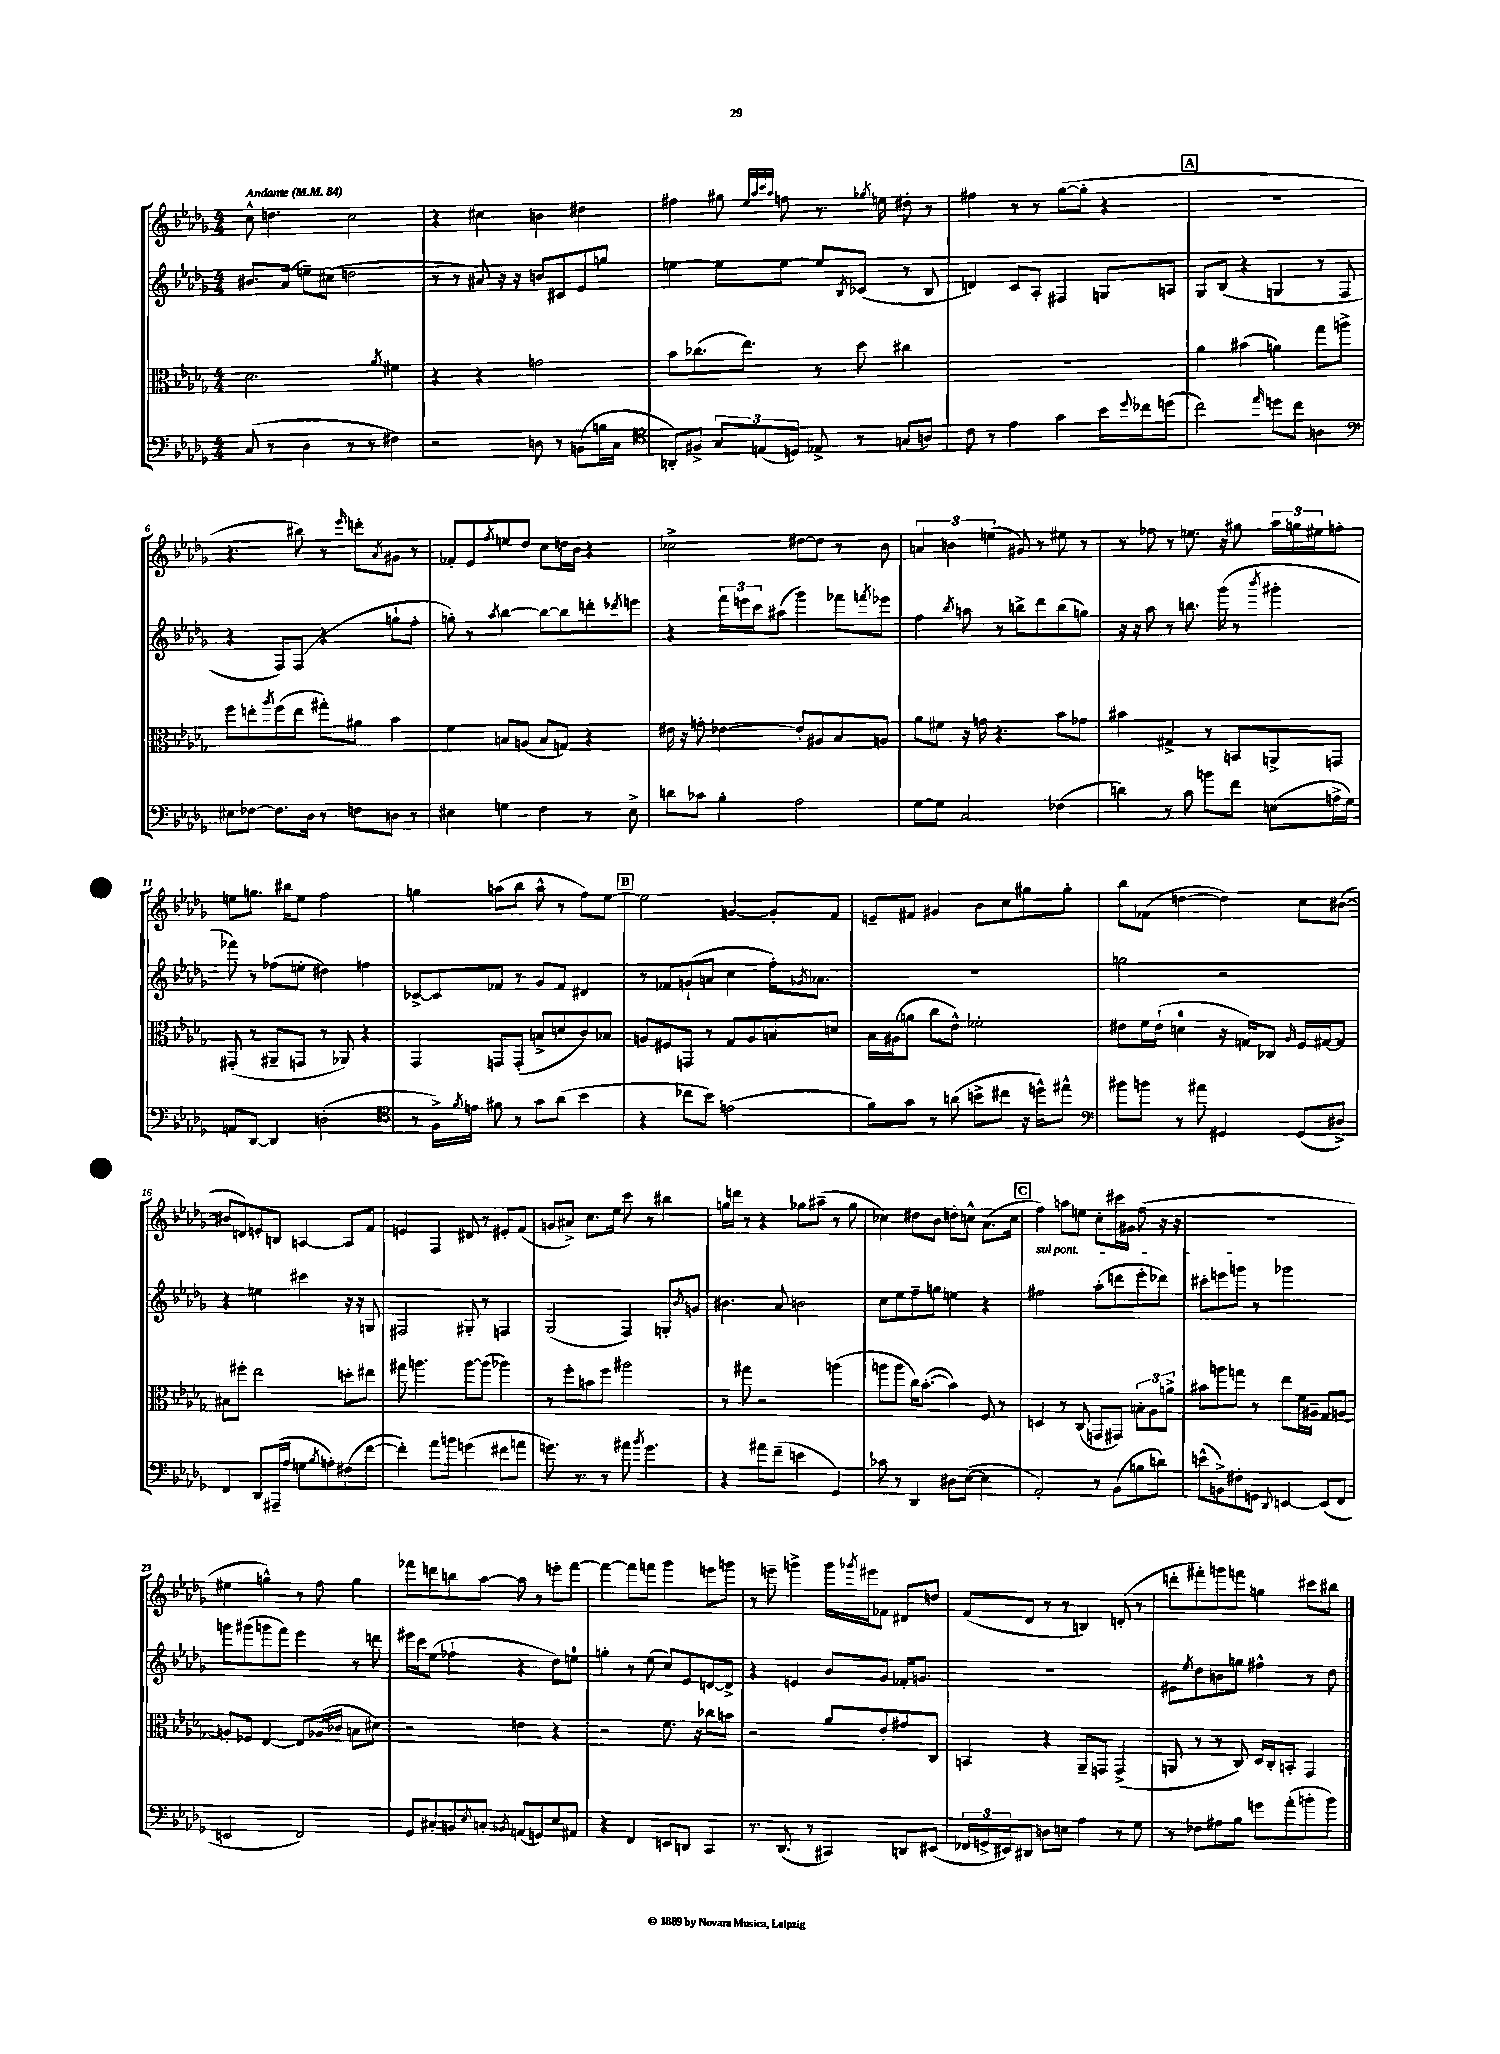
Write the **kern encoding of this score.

**kern	**kern	**kern	**kern
*part4	*part3	*part2	*part1
*staff4	*staff3	*staff2	*staff1
*clefF4	*clefC3	*clefG2	*clefG2
*k[b-e-a-d-g-]	*k[b-e-a-d-g-]	*k[b-e-a-d-g-]	*k[b-e-a-d-g-]
*M4/4	*M4/4	*M4/4	*M4/4
*MM84	*MM84	*MM84	*MM84
=1	=1	=1	=1
!	!	!	!LO:TX:a:B:t=Andante
(8C/	2.d-\	8.b#X/L	8cc^^\
8r	.	.	4.ddn\
.	.	(16a-/Jk	.
4D-\	.	8een~\L)	.
.	.	(8cc#X\J	.
8r	.	2ddn\	2cc\
8r	.	.	.
.	8qa-/	.	.
4F#X\)	4f#X\	.	.
=2	=2	=2	=2
2r	4r	8r	4r
.	.	8r	.
.	4r	8a#X/)	4cc#X\
.	.	16r	.
.	.	16r	.
8Dn\	2gn\	8bn/L	4bn\
8r	.	8c#X/	.
(8BBn\L	.	8e-/	4dd#X\
16Bn\L	.	8ggn/J	.
16C\JJ	.	.	.
=3	=3	=3	=3
*clefC4	*	*	*
8AAn'/L)	8b-\L	[4een\	4ff#X\
8F#X^/J	(8.cc-X\	.	.
12G-/L	.	8ee\L]	8gg#X\
.	8.ee-\J)	.	.
(12En/	.	.	.
.	.	.	32qqee-/LLL
.	.	.	32qqaa-/
.	.	.	32qqccc/
.	.	.	32qqaa-/JJJ
.	.	[8ee\J	8ffn\
12Dn/J)	.	.	.
8E-X^/	8r	8ee/L]	8.r
.	.	8qB-/	.
8r	8dd-\	(8c-X/J	.
.	.	.	8qgg-X/
.	.	.	16een\
(8Gn/L	4cc#X\	8r	8dd#X'\
8An/J)	.	8B-/	8r
=4	=4	=4	=4
8c\	1r	4dn/)	4ff#X\
8r	.	.	.
4e-\	.	8c/L	8r
.	.	8A-'/J	8r
4g-\	.	4F#X/	([8gg-\L
.	.	.	8gg-'\J]
16b-\LL	.	8Gn/L	4r
8qqdd-/	.	.	.
16cc-X\J	.	.	.
(8ddn\J	.	8An/J	.
!!LO:REH:place=s1:t=A
=5	=5	=5	=5
2cc\)	4a-\	8G-/L	1r
.	.	(8B-/J	.
.	(4b#X\	4r	.
16qqee-/	.	.	.
8ddn\L	4an\)	4Gn/	.
8cc\J	.	.	.
4An\	8gg-\L	8r	.
.	8aan^\J	8F/	.
!!LO:LB:g=z
=6	=6	=6	=6
*clefF4	*	*	*
8E#X\L	8ff\L	4r	4.r
[8F-X\J	8een'\	.	.
.	8qaa-/	.	.
8.F-\L]	(8ff\	8F/L)	.
.	8ee\J	(8F/J	8bb#X\)
16D-\Jk	.	.	.
8r	8gg#X'\L)	4r	8r
.	.	.	16qqeee-/
8Fn\L	8a#X\J	.	8dddn'\L
.	.	.	8qa-/
8Dn\J	4b-\	8ggn`\L	8g#X\J
8r	.	8ff'\J	8r
=7	=7	=7	=7
4E#X\	4f\	8ggn'\)	8f-X'/L
.	.	8r	8e-/
.	.	8qaa-/	8qff/
4Gn\	8Bn/L	[4bb-\	8een/
.	(8An/J	.	8dd-/J
4F\	8B/L	8bb-\L_	8cc\L
.	8Gn/J)	8bb-\]	16ddn\L
.	.	.	16b-\JJ
8r	4r	8dddn'\	4r
.	.	8qddd-X/	.
8E#^\	.	8eeen\J	.
=8	=8	=8	=8
8dn\L	16e#X\	4r	2cc-X^\
.	16r	.	.
8c-X\J	8gn'\	.	.
4B-'\	[4e-X\	24fff\LL	.
.	.	24eeen\	.
.	.	24ccc\J	.
.	.	(8aa#X\J	.
2A-\	8e-'/L]	4ggg-\)	[8dd#X\L
.	8A#X/	.	8dd#\J]
.	8B-/	8fff-X\L	8r
.	.	8qfffn/	.
.	8An/J	8eee-X\J	8b-\
=9	=9	=9	=9
[8G-\L	8a-\L	4ff\	6an/
8G-\J]	8f#X\J	.	.
.	.	.	6bn\
.	.	8qbb-/	.
2C/	16r	8aan\	.
.	16gn\	.	.
.	.	.	(6een\
.	4.r	8r	.
.	.	8bbn^\L	8g#X/)
.	.	8ddd-\	8r
(4F-X\	8b-\L	(8bb\	8ee#X\
.	8g-X\J	8ggn\J)	8r
=10	=10	=10	=10
4dn\)	4b#X\	16r	8r
.	.	16r	.
.	.	8aa-\	8ff-X\
8r	4G#X^/	8r	8r
8c\	.	8.bbn\	8.een\
8bn\L	8r	.	.
.	.	(16ggg-\	16r
8f\J	8BBn/L	8r	8gg#X\
.	.	8qbbb-/	.
(8En\L	8AAn^/	4ggg#X'\	24aa-\LL
.	.	.	24ggn\
.	.	.	24ee#X\J
16An^\L	8GGn/J	.	8ffn'\J
16G-\JJ)	.	.	.
!!LO:LB:g=z
=11	=11	=11	=11
8AAn/L	(8GG#X'/	8fff-X\)	8een\L
[8DD-/J	8r	8r	8.ggn\J
4DD-/]	8AA#X~/L	(8ff-X\L	.
.	.	.	16bb#X\KL
.	8GGn/J	8een'\J	8ee\J
(2Dn'\	8r	4dd#X\)	2ff\
.	8AA-X/)	.	.
.	4r	4ffn\	.
=12	=12	=12	=12
*clefC4	*	*	*
8r	4GG-/	[8c-X^/L	4ggn\
16F^\LL)	.	8c-/]	.
8qf/	.	.	.
16en\JJ	.	.	.
8f#X\	8GGn/L	8f-X/J	(8aan\L
8r	(8GG'/J	8r	8bb-\J
8g-\L	8Bn^/L	8g-/L	8aa^^\
(8a-\J	8dn/	8f-/J	8r
4b-\	8c/)	4d#X/	8ff\L)
.	8B-X/J	.	[8ee-\J
!!LO:REH:place=s1:t=B
=13	=13	=13	=13
4r	8An/L	8r	2ee-\]
.	8F#X/	8f-X/L	.
8cc-X\L	8GGn/J	(8gn`/	.
8b-\J)	8r	8an/J	.
(2en\	8G-/L	4cc\	[4gn/
.	8A/	.	.
.	8Bn/	16ff'\KL)	8g'/L]
.	.	8qg-X/	.
.	.	8.a-X\J	.
.	8dn/J	.	8f/J
=14	=14	=14	=14
8f\L)	16B-\LL	1r	8en~/L
.	(16A#X\J	.	.
8g-\J	8an\J	.	8f#X/J
8r	8cc\L	.	4g#X/
(8an\	8e-^^\J)	.	.
8bn^\L	2f-X'\	.	8b-\L
8cc#X\J	.	.	8cc\
16r	.	.	8gg#X\
16ddn^^\KL)	.	.	.
8ee#X^^\J	.	.	8gg#'\J
=15	=15	=15	=15
*clefF4	*	*	*
8b#X\L	8e#X\L	2ggn\	8bb-\L
8bn\J	16f\L	.	(8f-X\J
.	(16e#`\JJ	.	.
8r	4dn\	.	[4ddn\
8a#X\	.	.	.
4GG#X/	16r	2r	4dd\])
.	16Gn/KL)	.	.
.	8C-X/J	.	.
.	16qqA-/	.	.
(8GG#/L	16F/LL	.	8cc\L
.	[16G#X/J	.	.
8D#X^/J)	8G#/J]	.	([8b#X\J
!!LO:LB:g=z
=16	=16	=16	=16
4FF/	8B#X\L	4r	8b#X/L]
.	8ff#X'\J	.	8dn/)
8DD-/L	2ee-\	4een\	8en'/
(16AAA#X~/L	.	.	8Bn/J
16A-/JJ	.	.	.
8Gn\L	.	4ccc#X\	[4An/
8qB-/	.	.	.
8An'\)	.	.	.
(8F#X\	8ddn'\L	16r	8A/L]
.	.	16r	.
[8f\J	8ee#X\J	8Gn/	8f/J
=17	=17	=17	=17
4f'\])	8gg#X\	2F#X/	4en/
.	4.aan\	.	.
8a-\L	.	.	4F/
8bn\J	.	.	.
(4gn\	[8aa\L	8G#X'/	8d#X/
.	(8aa\J]	8r	8r
8f#X\L	4aa-X\)	4Fn/	8e#X'/L
8an\J	.	.	(8f/J
=18	=18	=18	=18
8.gn\)	8r	(2G-/	8gn/L
.	8ff'\L	.	8a#X^/J)
8.r	.	.	.
.	8bn\	.	8.cc\L
8r	8ff\J	.	.
.	.	.	16ee-\Jk
8a#X\	2aa#X\	4F/)	8ccc\
8qb-/	.	.	.
4.g\	.	.	8r
.	.	8Gn'/L	4bb#X\
.	.	8qb-/	.
.	.	8gn/J	.
=19	=19	=19	=19
4r	8r	4.b#X\	16ggn\LL
.	.	.	16dddn\JJ
.	8gg#X\	.	8r
8a#X\L	2r	.	4r
(8f~\J	.	8a-/	.
4en\	.	2bn\	8gg-X\L
.	.	.	(8aa#X~\J
4GG-/)	(4aan\	.	8r
.	.	.	8gg-\
=20	=20	=20	=20
8c-X\	8aan\L	8cc\L	4cc-X\)
8r	8aa\J	8ee-\	.
4DD-/	16cc\KL)	8ff~\	8dd#X\L
.	([8.b-'\J	.	.
.	.	8ggn\J	8b-\J
8D#X\L	4b-\])	4een\	8ddn'\L
([8E-\J	.	.	8ccn^^\J
4E-\]	8F/	4r	(8.a-\L
.	8r	.	.
.	.	.	16cc\Jk
!!LO:REH:place=s1:t=C
=21	=21	=21	=21
!	!	!LO:TX:a:i:t=sul pont.	!
2AA-'/)	4Dn/	2ff#X\	4ff\)
.	8r	.	8aan\L
.	(8C/	.	8een\J
8r	8GGn/L	(8aa-'\L	8cc'\L
(8BB-\L	8GG#X/J)	8dddn\	16ccc#X\L
.	.	.	16g#X\JJ
8Bn\	12Bn'\L	8eee-'\	(8ff\
.	12A-\	.	.
8dn\J)	.	8ddd-X\J)	16r
.	12an^\J	.	.
.	.	.	16r
=22	=22	=22	=22
(8en^^\L	8b#X\L	8ccc#X'\L	1r
8BBn^\)	8aan\	8eeen\	.
8F#X'\	8ggn\J	8gggn\J	.
8GGn\J	8r	8r	.
8qqDD-/	.	.	.
[4EEn/	8ee-\L	2ggg-X\	.
.	16f\L	.	.
.	16A#X~\JJ	.	.
(8EE/L]	8G-/L	.	.
8FF/J	[8An/J	.	.
!!LO:LB:g=z
=23	=23	=23	=23
2EEn/	8An'/L]	8gggn\L	4ee#X\
.	8F-X/J	(8ggg#X\	.
.	[4E-/	8gggn\	4ggn^^\)
.	.	8fff\J)	.
2FF/)	8E-/L]	4eee-\	8r
.	(16A-X/L	.	8ff\
.	16c-X/JJ	.	.
.	8Bn\L	8r	4gg\
.	8d#X\J)	8dddn\	.
=24	=24	=24	=24
8GG-/L	2r	16eee#X\LL	8fff-X\L
.	.	16ccc\J	.
8C#X'/	.	(8ee-\J	8dddn\
8BBn/	.	4ff-X`\	8bbn\
8qE-/	.	.	.
8Cn'/J	.	.	[8aa-\J
8qBB-X/	.	.	.
(8AAn/L	4en\	4r	8aa-\]
8GGn/)	.	.	8r
8E-/	4r	8dd-\L)	8eeen'\L
8AA#X/J	.	8een\J	[8fff-\J
=25	=25	=25	=25
4r	2r	4ggn'\	4fff-\_
4FF/	.	8r	8fff-\L]
.	.	(8ee-\	8fffn\J
8EEn/L	8.f\	8cc/L)	4ggg-\
8DDn/J	.	8e-/	.
.	16r	.	.
4CC/	8cc-X\L	[8dn/	8eeen\L
.	8bn\J	8d^/J]	8gggn\J
=26	=26	=26	=26
8.r	2r	4r	8r
.	.	.	8eeen~\
(8.DD-/	.	.	.
.	.	4en/	4gggn^\
8r	.	.	.
4CC#X/)	8a-/L	8b-/L	16ggg\LL
.	.	.	8qggg-X/
.	.	.	16eee#X\J
.	8e-'/	8g-/J	8f-X\J
8DDn/L	8g#X/	16f-X'/KL	8d#X/L
.	.	8.gn/J	.
(8EE#X/J	8C/J	.	8ddn/J
=27	=27	=27	=27
24FF-X/LL	4BBn/	1r	(8f/L
24GGn^/	.	.	.
24EE#X/J)	.	.	.
8DD#X/J	.	.	8d-/J
8Dn\L	4r	.	8r
8En\J	.	.	8r
4A-\	8AA-~/L	.	4Bn/)
.	8GGn/J	.	.
8r	(4GG^/	.	(8dn'/
8G-\	.	.	8r
=28	=28	=28	=28
8r	8AAn/	8e#X\L	8dddn'\L
.	.	8qee-/	.
8F-X\L	8r	8dd-\	8fff#X'\)
8A#X\	8r	8bn\	8gggn\
8B-\J	8C/)	8ggn\J	8fffn\J
8gn\L	16D-/LL	4ff#X^^\	4ggn\
.	16C'/J	.	.
(8a-'\	8BBn'/J	.	.
8bn'\	4GG-/	8r	8ccc#X\L
8b\J)	.	8dd-\	8bb#X\J
==	==	==	==
*-	*-	*-	*-
